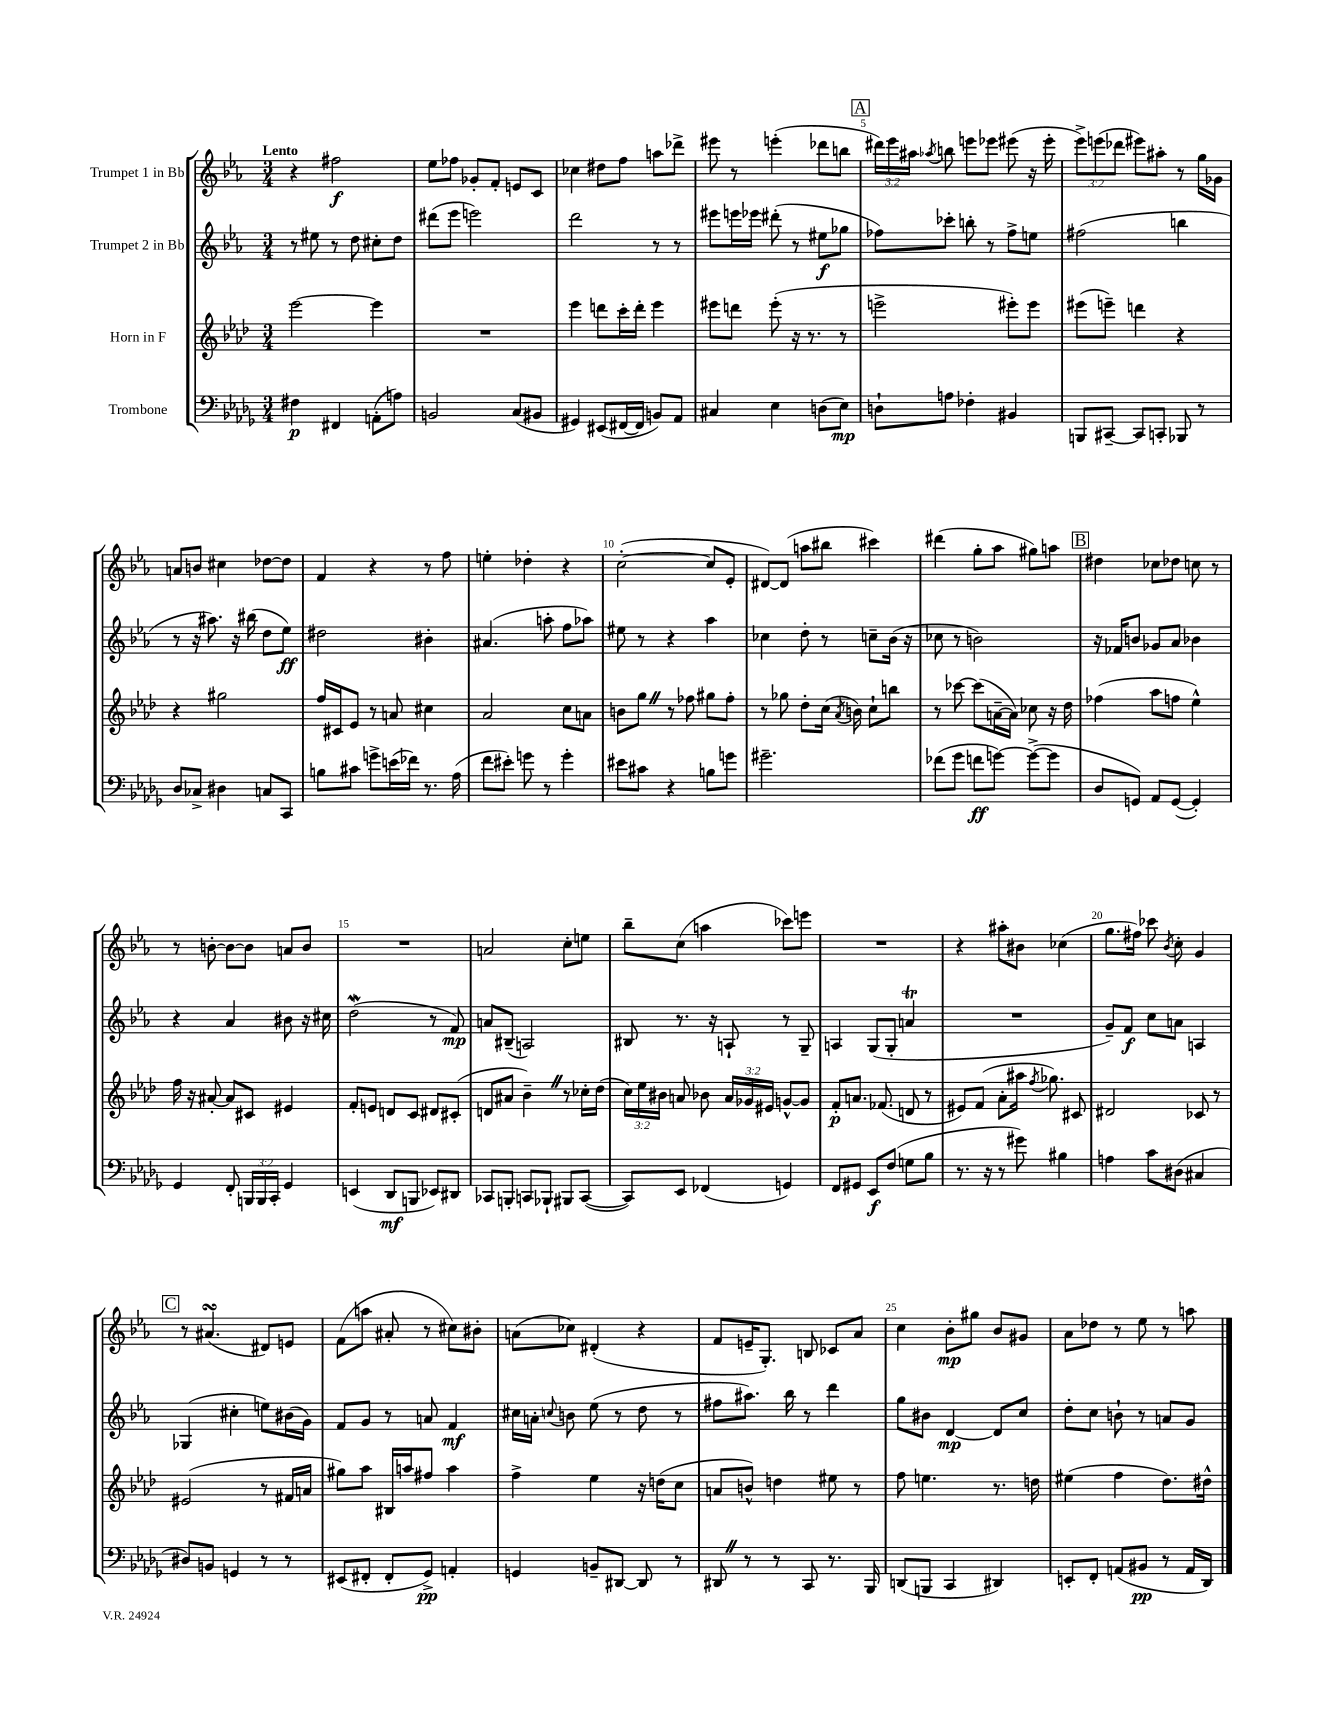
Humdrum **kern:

**kern	**kern	**kern	**kern
*staff4	*staff3	*staff2	*staff1
*clefF4	*clefG2	*clefG2	*clefG2
*k[b-e-a-d-g-]	*k[b-e-a-d-]	*k[b-e-a-]	*k[b-e-a-]
*M3/4	*M3/4	*M3/4	*M3/4
4F#	[2eee-	8r	4r
.	.	8ee#	.
4FF#	.	8r	2ff#
.	.	8dd	.
(8AA'	4eee-]	8cc#'	.
8A)	.	8dd	.
=	=	=	=
2BB	2.r	(8ddd#	8ee-
.	.	8eee-	8ff-
.	.	2eee)	8g-'
.	.	.	8f'
(8C	.	.	8e
8BB#	.	.	8c
=	=	=	=
4GG#)	4eee-	2ddd	4cc-
(8EE#	8ddd	.	8dd#
[16FF#	16ccc'	.	8ff
16FF#]	16ddd'	.	.
8BB)	4eee-	8r	8aa
8AA-	.	8r	8ddd-^
=	=	=	=
4C#	8eee#	8eee#	8eee#
.	8ddd	16eee	8r
.	.	16eee-	.
4E-	(8eee#'	(8ddd#'	(4eee'
.	16r	8r	.
.	8.r	.	.
(8D	.	8ee#	8ddd-
8E-)	8r	8gg-	8bb
=	=	=	=
8D`	2eee^	8ff-)	24ddd#)
.	.	.	24eee-
.	.	.	24aa#
.	.	.	8qaa-
8A	.	8ccc-'	8bb
4F-'	.	8bb'	8eee
.	.	8r	8eee-
4BB#	8eee#')	8ff-^	(8eee#
.	8eee#	8ee	16r
.	.	.	16eee#'
=	=	=	=
8BBB	(8eee#	(2ff#	12eee-^)
.	.	.	(12eee
[8CC#~	8eee~)	.	.
.	.	.	12ddd-
8CC#]	4ddd	.	8eee#)
8CC'	.	.	8aa#'
8BBB-	4r	4bb	8r
8r	.	.	16gg
.	.	.	16g-
=	=	=	=
8D-	4r	8r	8a
8C-^	.	16r	8b
.	.	8.aa#)	.
4D#	2gg#	.	4cc#
.	.	16r	.
.	.	(16bb#	.
8C	.	8dd	[8dd-
8CC	.	8ee-)	8dd-]
=	=	=	=
8B	16ff	2dd#	4f
.	16c#	.	.
8c#	8e-	.	.
8g^	8r	.	4r
(16e	8a	.	.
16f-)	.	.	.
8.r	4cc#	4b#'	8r
.	.	.	8ff
(16A-	.	.	.
=	=	=	=
8f	2a-	(4.a#	4ee'
8e#')	.	.	.
8g	.	.	4dd-'
8r	.	8aa'	.
4g'	8cc	8ff	4r
.	8a	8aa-)	.
=	=	=	=
8e#	8b	8ee#	([2cc'
8c#	8gg	8r	.
4r	8r	4r	.
.	8ff-	.	.
8B	8gg#	4aa-	8cc]
8g	8ff-'	.	8e-'
=	=	=	=
2.g#~	8r	4cc-	[8d#)
.	8gg-	.	(8d#]
.	8dd-'	8dd'	8aa
.	(16cc	8r	8bb#
.	8qa-	.	.
.	16b)	.	.
.	8cc`	8cc~	4ccc#)
.	8bb	(16b-	.
.	.	16r	.
=	=	=	=
(8f-	8r	8cc-	(4ddd#
8g-	[8ccc-	8r	.
8f	(8ccc-]	2b)	8gg'
[8g)	[16a~	.	8aa-
.	16a])	.	.
(8g^_	8cc-	.	8gg#)
8g]	16r	.	8aa
.	16dd-	.	.
=	=	=	=
8D-	(4ff-	16r	4dd#
.	.	16f-	.
8GG)	.	8b	.
8AA-	8aa-	8g-	8cc-
([8GG	8ff	8a-	8dd-
4GG'])	4ee-^^)	4b-	8cc
.	.	.	8r
=	=	=	=
4GG-	16ff	4r	8r
.	16r	.	.
.	[8a#'	.	[8b'
8FF'	8a#]	4a-	8b_
24BBB	8c#	.	8b]
24BBB	.	.	.
24CC'	.	.	.
4GG-	4e#	8b#	8a
.	.	16r	8b
.	.	16cc#	.
=	=	=	=
(4EE	8f'	(2dd	2.r
.	8e	.	.
8DD-	8d	.	.
8BBB	8c	.	.
8EE-)	8d#	8r	.
8DD#	(8c#'	8f)	.
=	=	=	=
8CC-	8d	8a	2a
8BBB'	8a#	(8B#~	.
8CC	4b-~)	2A)	.
8BBB-`	.	.	.
8BBB#	8r	.	8cc'
([8CC	16cc-'	.	8ee
.	(16dd-	.	.
=	=	=	=
8CC])	24cc)	8B#	8bb-~
.	24ee-	.	.
.	24b#	.	.
8EE-	8a	8.r	(8cc
(4FF-	8b-	.	4aa
.	.	16r	.
.	24a	8A`	.
.	24g-	.	.
.	24e#	.	.
4GG)	[8g^^	8r	8ccc-)
.	8g]	8G~	8eee
=	=	=	=
8FF	8f'	4A	2.r
8GG#	8.a	.	.
8EE-	.	(8G	.
.	(8.f-	.	.
(8F	.	8G'	.
8G	8d	4a	.
8B-	8r	.	.
=	=	=	=
8.r	8e#)	2.r	4r
.	(8f	.	.
16r	.	.	.
8r	8a-'	.	8aa#'
8g#)	16aa#	.	8b#
.	8qff	.	.
.	8.gg-)	.	.
4B#	.	.	(4cc-
.	8c#	.	.
=	=	=	=
4A	2d#	8g~)	8.gg
.	.	8f	.
.	.	.	16ff#)
8c	.	8cc	8ccc-
.	.	.	8qb-
(8D#	.	8a	8cc'
4C#	8c-	4A	4g
.	8r	.	.
=	=	=	=
8D#)	(2e#	(4G-	8r
8BB	.	.	(4.a#
4GG	.	4cc#'	.
8r	8r	8ee)	8d#)
8r	16f#	(16b#	8e
.	16a	16g)	.
=	=	=	=
(8EE#	8gg#)	8f	(8f
8FF#'	8aa-	8g	8aa
8FF#'	16B#	8r	8a#'
.	16aa	.	.
8GG-^)	8ff#	8a	8r
4AA'	4aa	4f	8cc#)
.	.	.	8b#'
=	=	=	=
4GG	4ff^	16cc#	(8a
.	.	16a'	.
.	.	8qqcc	.
.	.	8b	8cc-)
8BB~	4ee-	(8ee-	(4d#'
[8DD#	.	8r	.
8DD#]	16r	8dd	4r
.	(16dd	.	.
8r	8cc	8r	.
=	=	=	=
8DD#	8a	8ff#	8f
8r	8b^^)	8.aa#)	16e~
.	.	.	8.G')
8r	4dd	.	.
.	.	16bb-	.
8CC	.	8r	8B
8.r	8ee#	4ddd	8c-
.	8r	.	8a-
16BBB-	.	.	.
=	=	=	=
(8DD	8ff	8gg	4cc
8BBB	4.ee	8b#	.
4CC	.	[4d	8b-'
.	.	.	8gg#
4DD#)	8.r	8d]	8b-
.	.	8cc	8g#
.	16dd	.	.
=	=	=	=
8EE'	(4ee#	8dd'	8a-
8FF'	.	8cc	8dd-
(8AA	4ff	8b`	8r
8BB#	.	8r	8ee-
8r	8.dd-)	8a	8r
16AA	.	8g	8aa
16DD-)	16dd#^^	.	.
==	==	==	==
*-	*-	*-	*-
